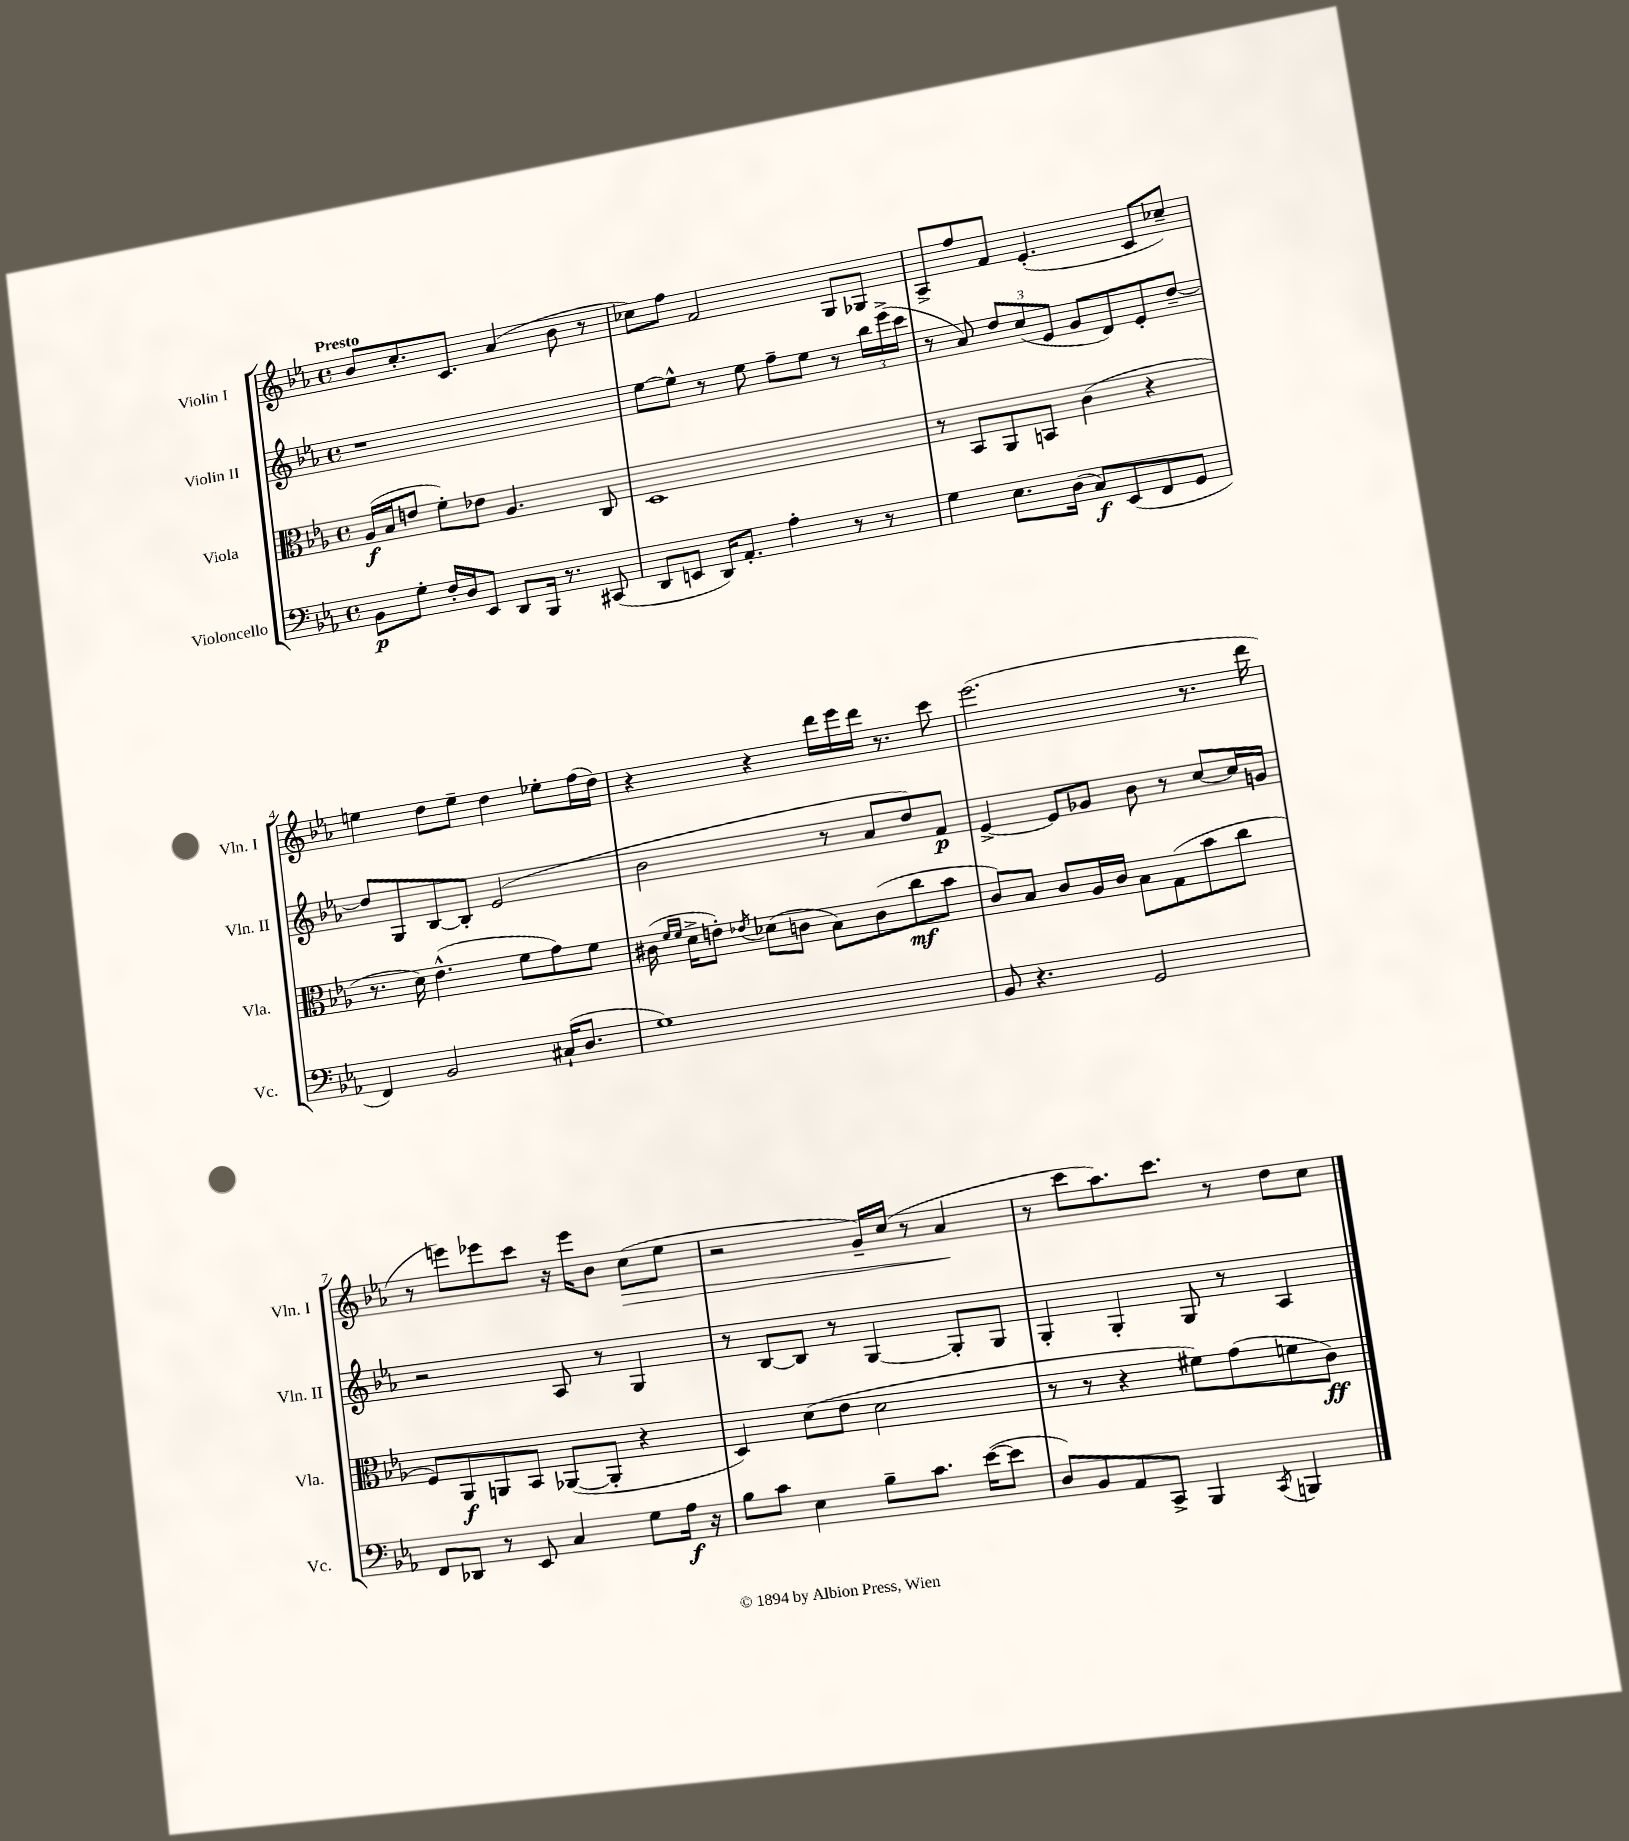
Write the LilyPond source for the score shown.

<<
\new StaffGroup <<
\new Staff = "s0" \with { instrumentName = "Violin I" shortInstrumentName = "Vln. I" } {
    \clef treble \key ees \major \defaultTimeSignature \time 4/4 \tempo "Presto"
    bes'8 c''8.-. c'8. aes'4( bes'8 r8 |
    ces''8) f''8 f'2 g8 ges8 |
    aes8-> f''8 f'8 ees'4.-.( c'8 ces''8--) |
    e''4 d''8 e''8-- d''4 ees''8-. f''16( d''16) |
    r4 r4 d'''16 ees'''16 d'''16 r8. c'''8 |
    ees'''2.( r8. d'''16 |
    r8 e'''8) ees'''8 c'''8 r16 ees'''16 bes'8 c''8\>( ees''8 |
    r2 g'16--) c''16( r8 aes'4\! |
    r8 c'''8 aes''8.) c'''8. r8 d''8 c''8 \bar "|." |
}
\new Staff = "s1" \with { instrumentName = "Violin II" shortInstrumentName = "Vln. II" } {
    \clef treble \key ees \major \defaultTimeSignature \time 4/4
    r1 |
    ees''8~ ees''8-^ r8 ees''8 f''8-- ees''8 r8 \tuplet 3/2 { bes''16 ees'''16->( c'''16 } |
    r8 aes'8) \tuplet 3/2 { d''8 c''8( ees'8 } g'8 d'8) ees'8-. d''8~-- |
    d''8 g8 bes8~ bes8-. ees'2( |
    bes'2 r8 aes'8 d''8) f'8\p |
    ees'4~-> ees'8 ges'8 bes'8 r8 c''8~ c''16 g'16 |
    r2 aes8 r8 g4 |
    r8 bes8~ bes8 r8 g4~ g8-. g8 |
    g4-. g4-. g8 r8 aes4 \bar "|." |
}
\new Staff = "s2" \with { instrumentName = "Viola" shortInstrumentName = "Vla." } {
    \clef alto \key ees \major \defaultTimeSignature \time 4/4
    aes16\f( bes16 e'8 f'8-.) ees'8 aes4. c8 |
    d1 |
    r8 bes,8 aes,8 b,8 c'4( r4 |
    r8. d'16) ees'4.-^( f'8 g'8) f'8 |
    cis'16( \grace { f'16 f'16 } d'16-> e'8-.) \acciaccatura { ees'8 } des'8( c'8 bes8) c'8( c''8\mf bes'8 |
    c'8) bes8 c'8 aes16 c'16 bes8 g8( bes'8 c''8 |
    f8) aes,8\f a,8 bes,8 aes,8~( aes,8-. r4 |
    d4) d'8( ees'8 d'2 |
    r8 r8 r4 fis'8) g'8( f'8 c'8\ff) \bar "|." |
}
\new Staff = "s3" \with { instrumentName = "Violoncello" shortInstrumentName = "Vc." } {
    \clef bass \key ees \major \defaultTimeSignature \time 4/4
    bes,8\p g8-. f16-. d16 ees,8 d,8 bes,,16 r8. cis,8( |
    d,8 e,8 d,16) aes,8.-. aes4-. r8 r8 |
    g4 ees8. d16( c8\f) ees,8( f,8 g,8 |
    f,4) bes,2 cis16-!( d8. |
    g1) |
    bes,8 r4. g,2 |
    f,8 des,8 r8 ees,8 c4 g8 aes16\f r16 |
    bes8 c'8 ees4 bes8-- c'8. ees'16~( ees'8 |
    d8) bes,8 aes,8 c,8-> bes,,4 \acciaccatura { c,8 } b,,4 \bar "|." |
}
>>
>>
